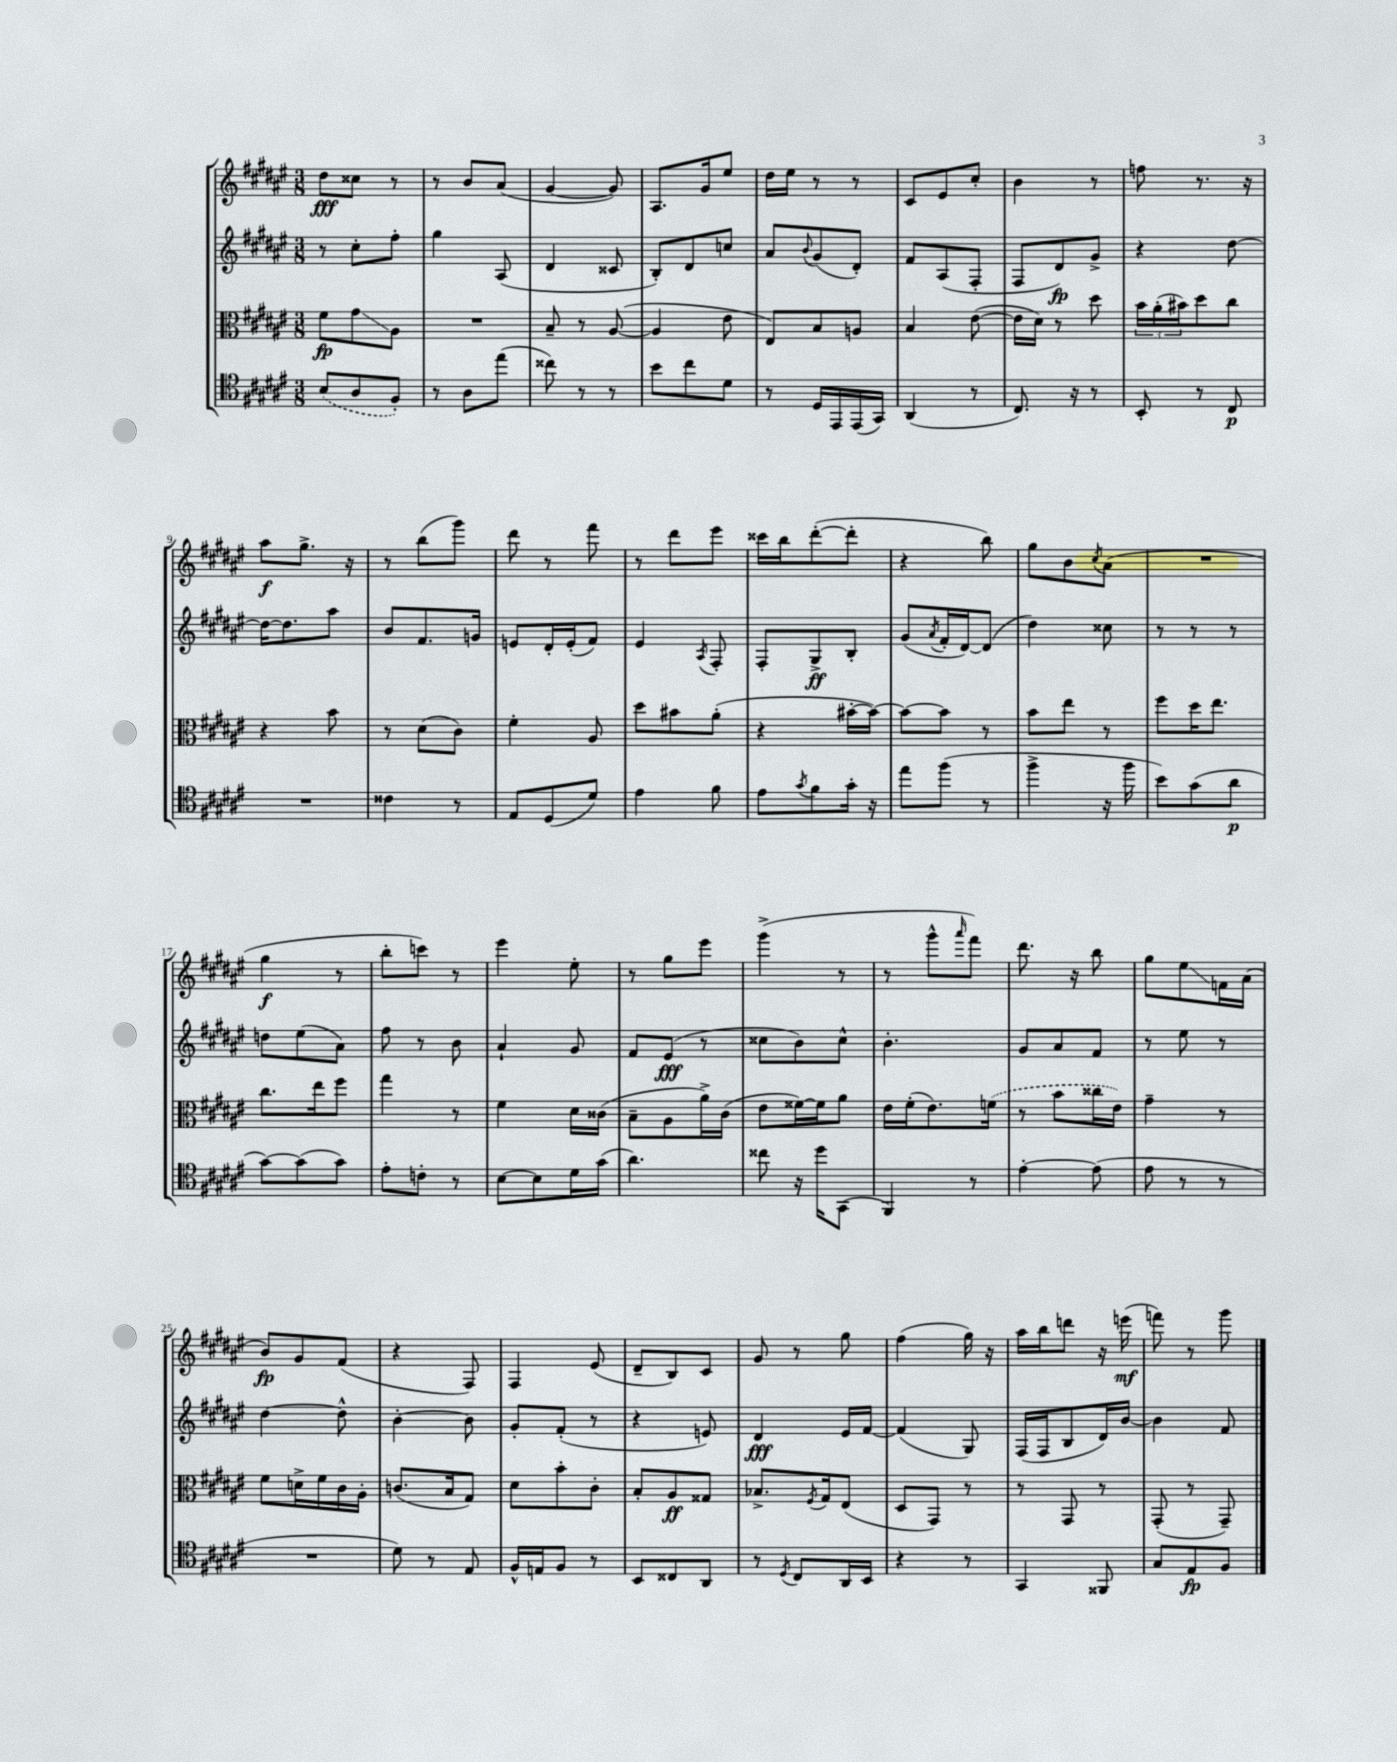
<<
\new StaffGroup <<
\new Staff = "s0" {
    \clef treble \key fis \major \numericTimeSignature \time 3/8
    dis''8\fff cisis''8 r8 |
    r8 b'8 ais'8( |
    gis'4~ gis'8) |
    ais8. gis'16 eis''8 |
    dis''16 eis''16 r8 r8 |
    cis'8 eis'8 cis''8-. |
    b'4 r8 |
    f''8 r8. r16 |
    ais''8\f gis''8.-> r16 |
    r8 b''8( gis'''8) |
    dis'''8 r8 fis'''8 |
    r8 dis'''8 eis'''8 |
    cisis'''16 b''16 dis'''8~-.( dis'''8-. |
    r4 b''8) |
    gis''8 b'8 \acciaccatura { cis''8 } ais'8( |
    R4. |
    gis''4\f r8 |
    b''8-. c'''8) r8 |
    eis'''4 eis''8-. |
    r8 gis''8 eis'''8 |
    gis'''4->( r8 |
    r8 gis'''8-^ \grace { ais'''16 } fis'''8) |
    dis'''8. r16 b''8 |
    gis''8 eis''8\glissando f'16 ais'16( |
    b'8\fp) gis'8 fis'8( |
    r4 fis8) |
    fis4 eis'8( |
    dis'8-- b8) cis'8 |
    gis'8 r8 gis''8 |
    fis''4( gis''16) r16 |
    ais''16 b''16 d'''8 r16 e'''16\mf( |
    f'''8) r8 gis'''8 \bar "|." |
}
\new Staff = "s1" {
    \clef treble \key fis \major \numericTimeSignature \time 3/8
    r8 cis''8-. fis''8-. |
    gis''4 ais8( |
    dis'4 cisis'8 |
    b8-.) dis'8 c''8 |
    ais'8 \appoggiatura { b'8 } gis'8( dis'8-.) |
    fis'8 ais8( fis8-. |
    fis8 dis'8\fp) gis'8-> |
    r4 dis''8~ |
    dis''16~ dis''8. ais''8 |
    b'8 fis'8. g'16 |
    e'8 dis'16-. e'16-.( fis'8) |
    eis'4 \acciaccatura { ais8 } fis8-. |
    fis8-. gis8->\ff b8-. |
    gis'8( \acciaccatura { ais'8 } fis'16-. dis'16~) dis'8( |
    dis''4) cisis''8 |
    r8 r8 r8 |
    d''8 eis''8( ais'8) |
    fis''8 r8 b'8 |
    ais'4-! gis'8 |
    fis'8 eis'8\fff( r8 |
    cisis''8 b'8) cisis''8-^ |
    b'4.-. |
    gis'8 ais'8 fis'8 |
    r8 eis''8 r8 |
    dis''4~ dis''8-^ |
    b'4~-. b'8 |
    gis'8-. fis'8-.( r8 |
    r4 e'8) |
    dis'4\fff eis'16 fis'16~ |
    fis'4( gis8) |
    fis16( fis16 b8 dis'16) b'16~ |
    b'4 fis'8 \bar "|." |
}
\new Staff = "s2" {
    \clef alto \key fis \major \numericTimeSignature \time 3/8
    fis'8\fp gis'8\glissando ais8 |
    R4. |
    b8-- r8 ais8~( |
    ais4 eis'8 |
    eis8) b8 a8 |
    b4 eis'8~( |
    eis'16 dis'16) r8 dis''8 |
    \tuplet 3/2 { b'16 ais'16-.( bis'16) } dis''8 cis''8 |
    r4 b'8 |
    r8 dis'8( cis'8) |
    fis'4-. ais8 |
    dis''8 bis'8 ais'8-.( |
    r4 bis'16~-. bis'16~) |
    bis'8~ bis'8 r8 |
    b'8 eis''8 r8 |
    fis''8 dis''16 eis''8. |
    cis''8. eis''16 fis''8 |
    gis''4 r8 |
    fis'4 dis'16 cisis'16( |
    b8-- ais8 ais'16->) cis'16( |
    eis'8 fisis'16~) fisis'16 ais'8 |
    eis'16 fis'16-.( eis'8.) \once \slurDashed f'16( |
    r8 b'8 cisis''16 eis'16) |
    gis'4-- r8 |
    fis'8 d'16-> fis'16 cis'16 ais16-. |
    c'8.( b16 gis8) |
    dis'8 b'8-. cis'8-. |
    b8-. ais8\ff gisis8 |
    bes8.-> \acciaccatura { fis8 } gis16 eis8( |
    dis8 gis,8) r8 |
    r8 gis,8 r8 |
    gis,8-.( r8 gis,8--) \bar "|." |
}
\new Staff = "s3" {
    \clef tenor \key fis \major \numericTimeSignature \time 3/8
    \once \slurDashed b8( ais8 fis8-.) |
    r8 ais8 eis''8( |
    cisis''8) r8 r8 |
    b'8 cis''8 dis'8 |
    r8 dis16 eis,16 eis,16( gis,16) |
    ais,4( r8 |
    cis8.) r16 r8 |
    b,8-. r8 cis8\p |
    R4. |
    cisis'4 r8 |
    eis8 dis8( dis'8) |
    eis'4 fis'8 |
    eis'8 \acciaccatura { gis'8 } fis'8 gis'16-. r16 |
    eis''8 fis''8( r8 |
    fis''4-> r16 fis''16 |
    b'8) gis'8( ais'8\p |
    gis'8~) gis'8( gis'8) |
    eis'8-. c'8-. r8 |
    b8~ b8 dis'16 gis'16( |
    ais'4.) |
    cisis''8 r16 dis''16 gis,8( |
    fis,4) r8 |
    eis'4~-. eis'8( |
    eis'8 r8 r8 |
    R4. |
    dis'8) r8 eis8 |
    fis16-^ e16 fis8 r8 |
    b,8 cisis8 ais,8 |
    r8 \acciaccatura { dis8 } cis8 ais,16 b,16 |
    r4 r8 |
    gis,4 fisis,8 |
    gis8 eis8\fp fis8 \bar "|." |
}
>>
>>
